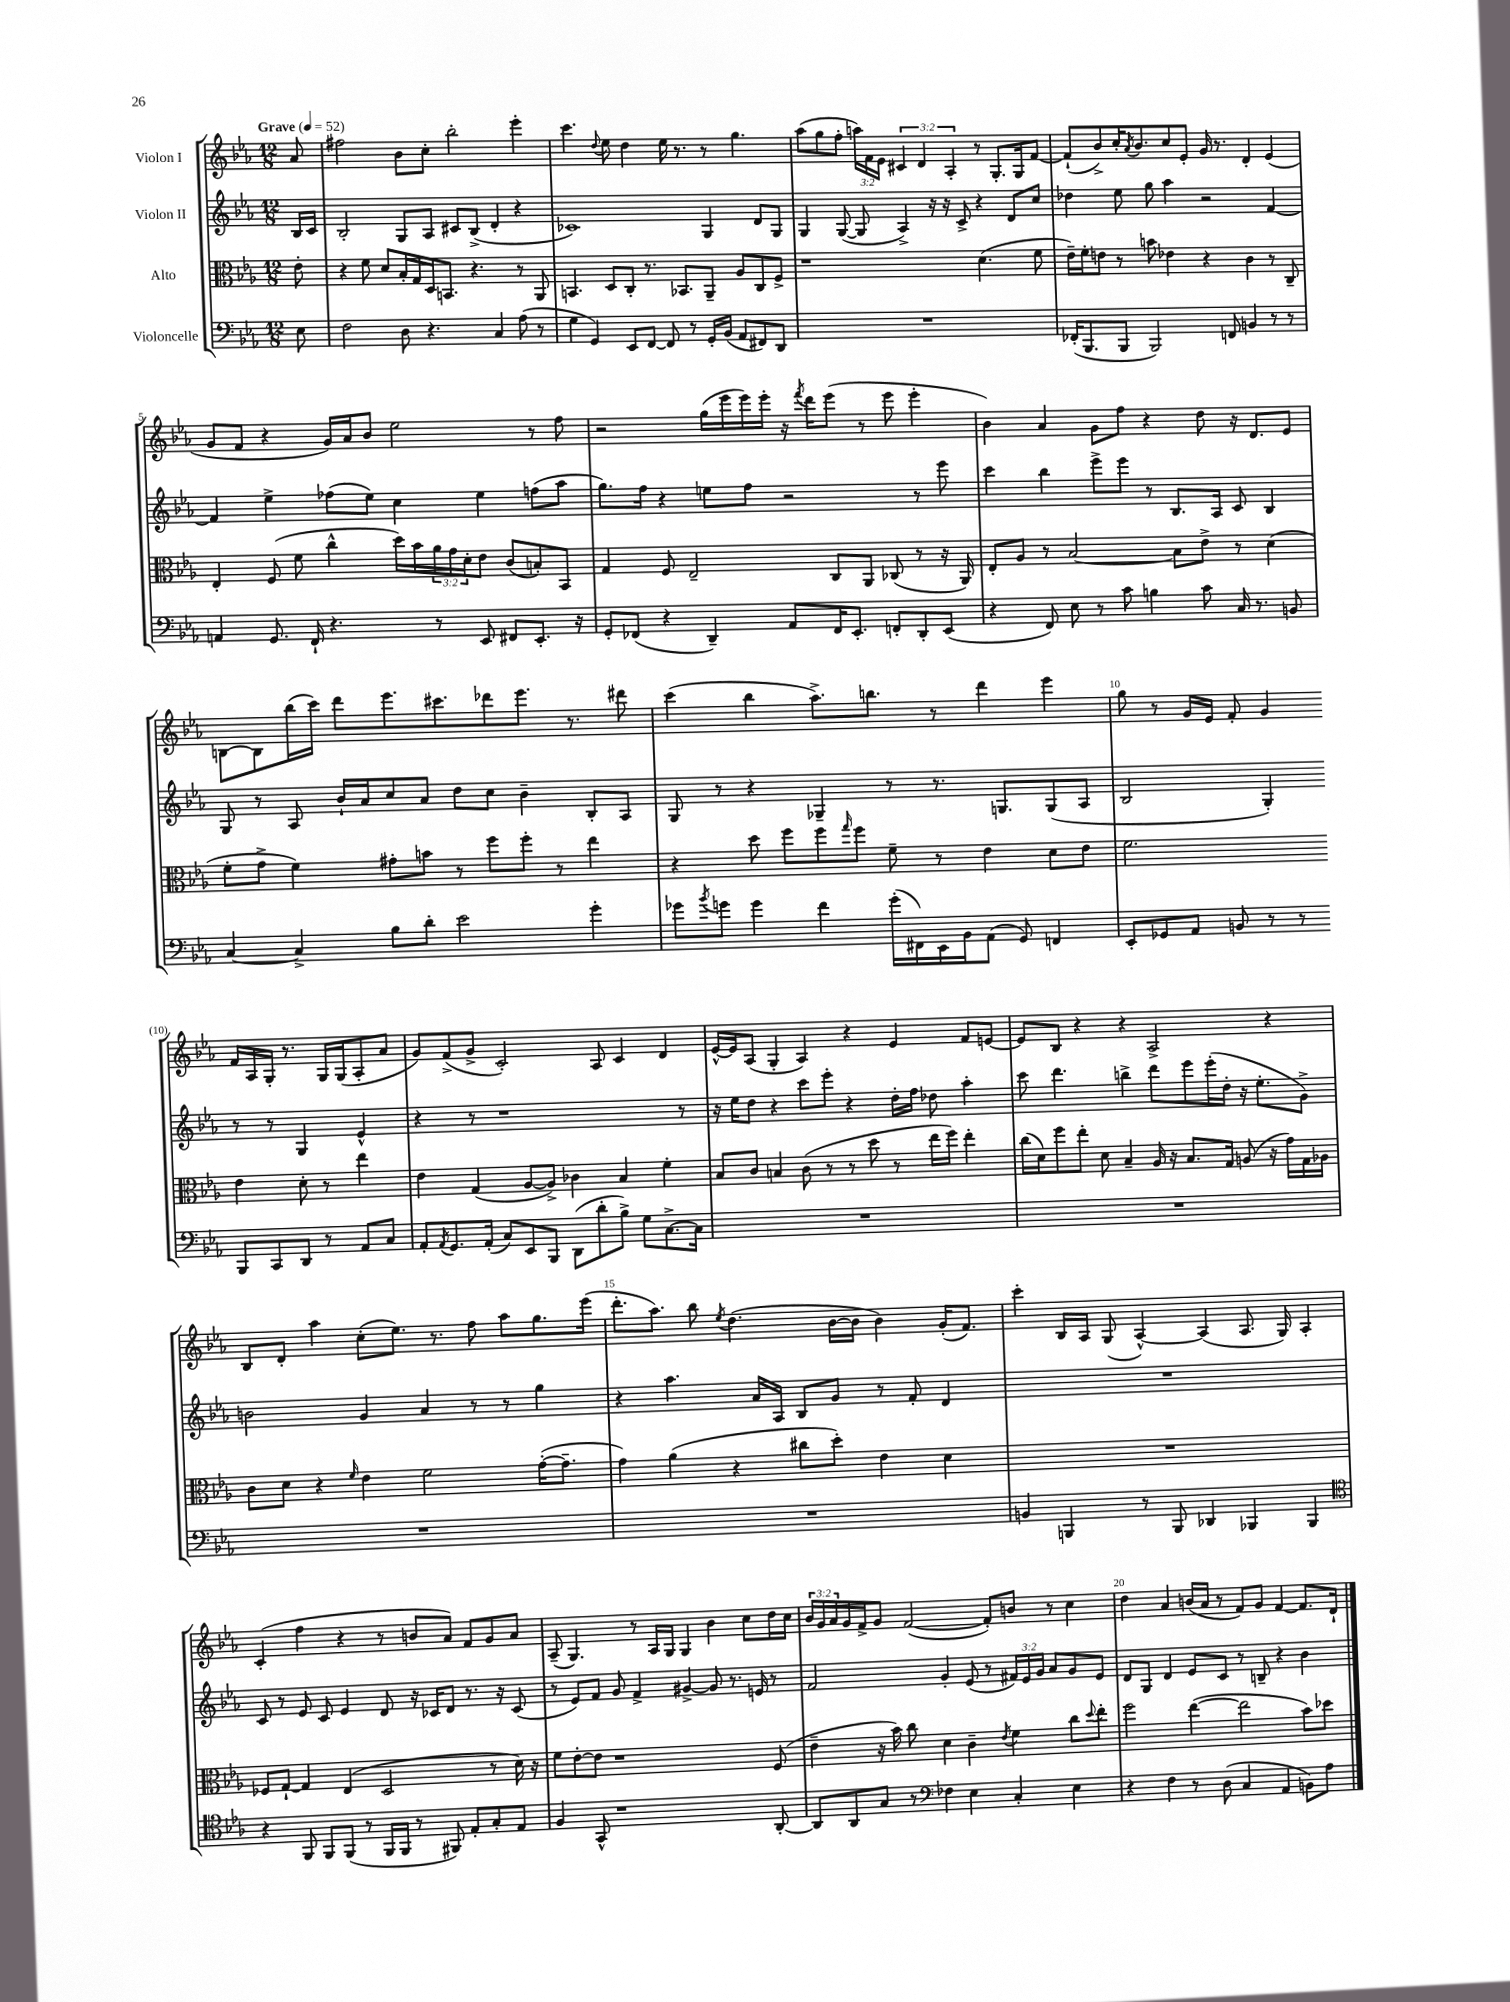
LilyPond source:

<<
\new StaffGroup <<
\new Staff = "s0" \with { instrumentName = "Violon I" } {
    \clef treble \key ees \major \numericTimeSignature \time 12/8 \override Staff.TupletNumber.text = #tuplet-number::calc-fraction-text \partial 8 \tempo "Grave" 4 = 52
    aes'8 |
    fis''2 bes'8 c''8-. bes''2-. ees'''4-. |
    c'''4. \appoggiatura { d''8 } ees''8 d''4 ees''16 r8. r8 g''4. |
    aes''8( g''8 f''8-. \tuplet 3/2 { a''16) f'16 ees'16 } \tuplet 3/2 { cis'4 d'4 aes4-. } r8 g8.-. g16 f'8~ |
    f'8-!( bes'8->) c''16-. \acciaccatura { aes'8 } bes'8. c''8 ees'8-. g'16 r8. d'4-. ees'4( |
    g'8 f'8 r4 g'16) aes'16 bes'8 ees''2 r8 f''8 |
    r2 g''16( ees'''16 ees'''16) ees'''16-. r16 \acciaccatura { f'''8 } d'''16 ees'''8( r8 ees'''8 ees'''4-. |
    bes'4) aes'4 g'8 f''8 r4 d''8 r16 d'8. ees'8 |
    b8~ b8 bes''16( c'''16) d'''8 ees'''8. cis'''8. des'''8 ees'''8. r8. dis'''8 |
    c'''4( bes''4 aes''8.->) b''8. r8 d'''4 ees'''4 |
    g''8 r8 g'16 ees'16 f'8-. g'4 f'16 aes16 g16-. r8. g16 g16( aes8-. aes'8 |
    g'8) f'8->( g'8-> c'2-.) aes8 c'4 d'4 |
    ees'16~-^ ees'16 aes8( g4-. aes4) r4 ees'4 f'8 e'8~ |
    e'8 bes8 r4 r4 aes2-> r4 |
    bes8 d'8-. aes''4 c''8-.( ees''8.) r8. f''8 aes''8 g''8. ees'''16( |
    d'''8.-. aes''8.) bes''8 \acciaccatura { ees''8 } d''4.( bes'16~ bes'16 bes'4) g'16-.( f'8.) |
    c'''4-. bes16 aes16 g8( aes4~-^) aes4( aes8. g16) aes4-. |
    c'4-.( f''4 r4 r8 b'8 aes'8) f'8 g'8 aes'8 |
    aes8--( g4.) r8 aes16 g16 g4 bes'4 c''8 d''16 c''16 |
    \tuplet 3/2 { bes'16 g'16 aes'16 } g'16 f'16-> g'8 f'2~( f'8-.) b'8 r8 c''4 |
    d''4 aes'4 b'16( aes'16 r8 f'8) g'8 f'4~ f'8. d'16-! \bar "|." |
}
\new Staff = "s1" \with { instrumentName = "Violon II" } {
    \clef treble \key ees \major \numericTimeSignature \time 12/8 \override Staff.TupletNumber.text = #tuplet-number::calc-fraction-text \partial 8
    bes16 c'16 |
    bes2-. g8 aes8 cis'8 bes8->( d'4-. r4 |
    ces'1) g4 d'8 g8 |
    g4 g8~( g8 aes4->) r16 r16 c'8-> r4 d'8 c''8 |
    des''4 ees''8 g''8 aes''4 r2 f'4~ |
    f'4 ees''4-> fes''8( ees''8) c''4 ees''4 f''8( aes''8 |
    g''8.) f''16 r4 e''8 f''8 r2 r8 ees'''8 |
    c'''4 bes''4 ees'''8-> ees'''8 r8 bes8. aes16 c'8 bes4 |
    g8 r8 aes8 bes'16-! aes'16 c''8 aes'8 d''8 c''8 bes'4-- bes8-. aes8 |
    g8 r8 r4 ges4-- r8 r8. g8. g8( aes8 |
    bes2 g4-.) r8 r8 g4 ees'4-^ |
    r4 r8 r1 r8 |
    r16 ees''16 d''8 r4 c'''8 ees'''8-. r4 d''16-. f''16 des''8 aes''4-. |
    c'''8 d'''4. b''4-> d'''8 ees'''8 ees'''16-.( d''16-. r16 ees''8.-. g'8->) |
    b'2 g'4 aes'4 r8 r8 g''4 |
    r4 aes''4. aes'16 aes16 bes8 g'8 r8 f'8-. d'4 |
    R1. |
    c'8 r8 ees'8 c'8 ees'4 d'8 r16 ces'16 d'8 r8. r16 ces'8( |
    r8 ees'8) f'8 g'8 f'4-> gis'4~-> gis'8 r8. e'16 r8 |
    f'2 g'4-. ees'8( r8 \tuplet 3/2 { fis'16) ees'16 g'16 } aes'8 g'8 ees'8 |
    d'8 g8 d'4 ees'8 c'8 r8 b8-- r4 bes'4 \bar "|." |
}
\new Staff = "s2" \with { instrumentName = "Alto" } {
    \clef alto \key ees \major \numericTimeSignature \time 12/8 \override Staff.TupletNumber.text = #tuplet-number::calc-fraction-text \partial 8
    ees'8-. |
    r4 f'8 d'8 bes16-. g16 d16 b,8. r4. r8 aes,8 |
    b,4. d8 c8-. r8. bes,8. aes,8-- aes8 c8 f8-> |
    r1 d'4.( f'8 |
    ees'16--) f'16-. e'8 r8 b'8 ees'4 r4 c'4 r8 c8-- |
    ees4-. f8( f'8 c''4-^ d''16) bes'16 \tuplet 3/2 { aes'16 g'16 d'16-. } ees'8 c'8( b8-.) bes,8 |
    g4 f8 ees2-- c8 aes,8 ces8( r8 r16 aes,16) |
    ees8-. aes8 r8 bes2~ bes8 ees'8-> r8 d'4( |
    f'8-. g'8-> f'4) gis'8-. b'8 r8 f''8 f''8-. r8 ees''4 |
    r4 d''8 f''8 f''8 \grace { g''16 } f''8 f'8-- r8 ees'4 d'8 ees'8 |
    f'2. ees'4 d'8-. r8 ees''4 |
    ees'4 g4( aes8~ aes8->) ces'4 bes4 f'4-. |
    bes8 c'8 b4 c'8( r8 r8 d''8 r8 ees''16 f''16) ees''4-. |
    c''16( d'16) f''8 ees''8-. d'8 bes4-- aes16 r16 bes8. g16 a8( r16 g'16) g16 aes16 |
    c'8 d'8 r4 \grace { f'16 } ees'4 f'2 g'16~-.( g'8.-- |
    g'4) aes'4( r4 cis''8 d''8-.) ees'4 d'4 |
    R1. |
    fes8 g8~-! g4 ees4( d2 r8 d'16) r16 |
    f'8 ees'8~-. ees'8 r1 f8( |
    ees'4-- r16 bes'16) c''8 d'4 c'4-- \acciaccatura { ees'8 } f'4 c''8 \appoggiatura { d''8 } ees''8-. |
    f''2 ees''4~( ees''2 bes'8) des''8 \bar "|." |
}
\new Staff = "s3" \with { instrumentName = "Violoncelle" } {
    \clef bass \key ees \major \numericTimeSignature \time 12/8 \partial 8
    ees8 |
    f2 d8 r4. c4 aes8( r8 |
    g4 g,4) ees,8 f,8~ f,8 r8 g,16-. bes,16( aes,8 fis,8) d,8 |
    R1. |
    fes,16-.( bes,,8. bes,,8 bes,,2) f,8 b,4 r8 r8 |
    a,4 g,8. f,16-! r4. r8 ees,8 fis,8 ees,8.-. r16 |
    g,8-. fes,8( r4 d,4--) aes,8 fes,16 ees,8.-. f,8-. d,8-. ees,8( |
    r4 f,8) ees8 r8 c'8 b4 c'8 c16 r8. b,8 |
    c4~ c4-> bes8 d'8-. ees'2 g'4-. |
    ges'8 \acciaccatura { bes'8 } g'8 g'4 f'4 g'16-.( fis,16) ees,16 bes,16 aes,8( g,8) f,4 |
    ees,8-. ges,8 aes,8 b,8 r8 r8 bes,,8 c,8 d,8 r8 aes,8 c8 |
    aes,8-. \acciaccatura { aes,8 } g,8. aes,16-.( c8) ees,8 bes,,8 d,8( d'8-. bes8->) g8 c8.~-> c16 |
    R1. |
    R1. |
    R1. |
    R1. |
    b,4 b,,4 r8 b,,8 des,4 bes,,4 bes,,4 |
    \clef tenor r4 f,8 f,8 f,8( r8 f,16 f,16 r8 fis,8) ees8-. g8-. ees8 |
    f4 g,8-^ r1 aes,8~-. |
    aes,8 aes,8 g8 r8 \clef bass fes4 ees4 c4-. ees4 |
    r4 f4 r8 d8( c4 aes,4 b,8) aes8 \bar "|." |
}
>>
>>
\layout { \context { \Score \override BarNumber.break-visibility = ##(#f #t #t) barNumberVisibility = #(every-nth-bar-number-visible 5) } }
